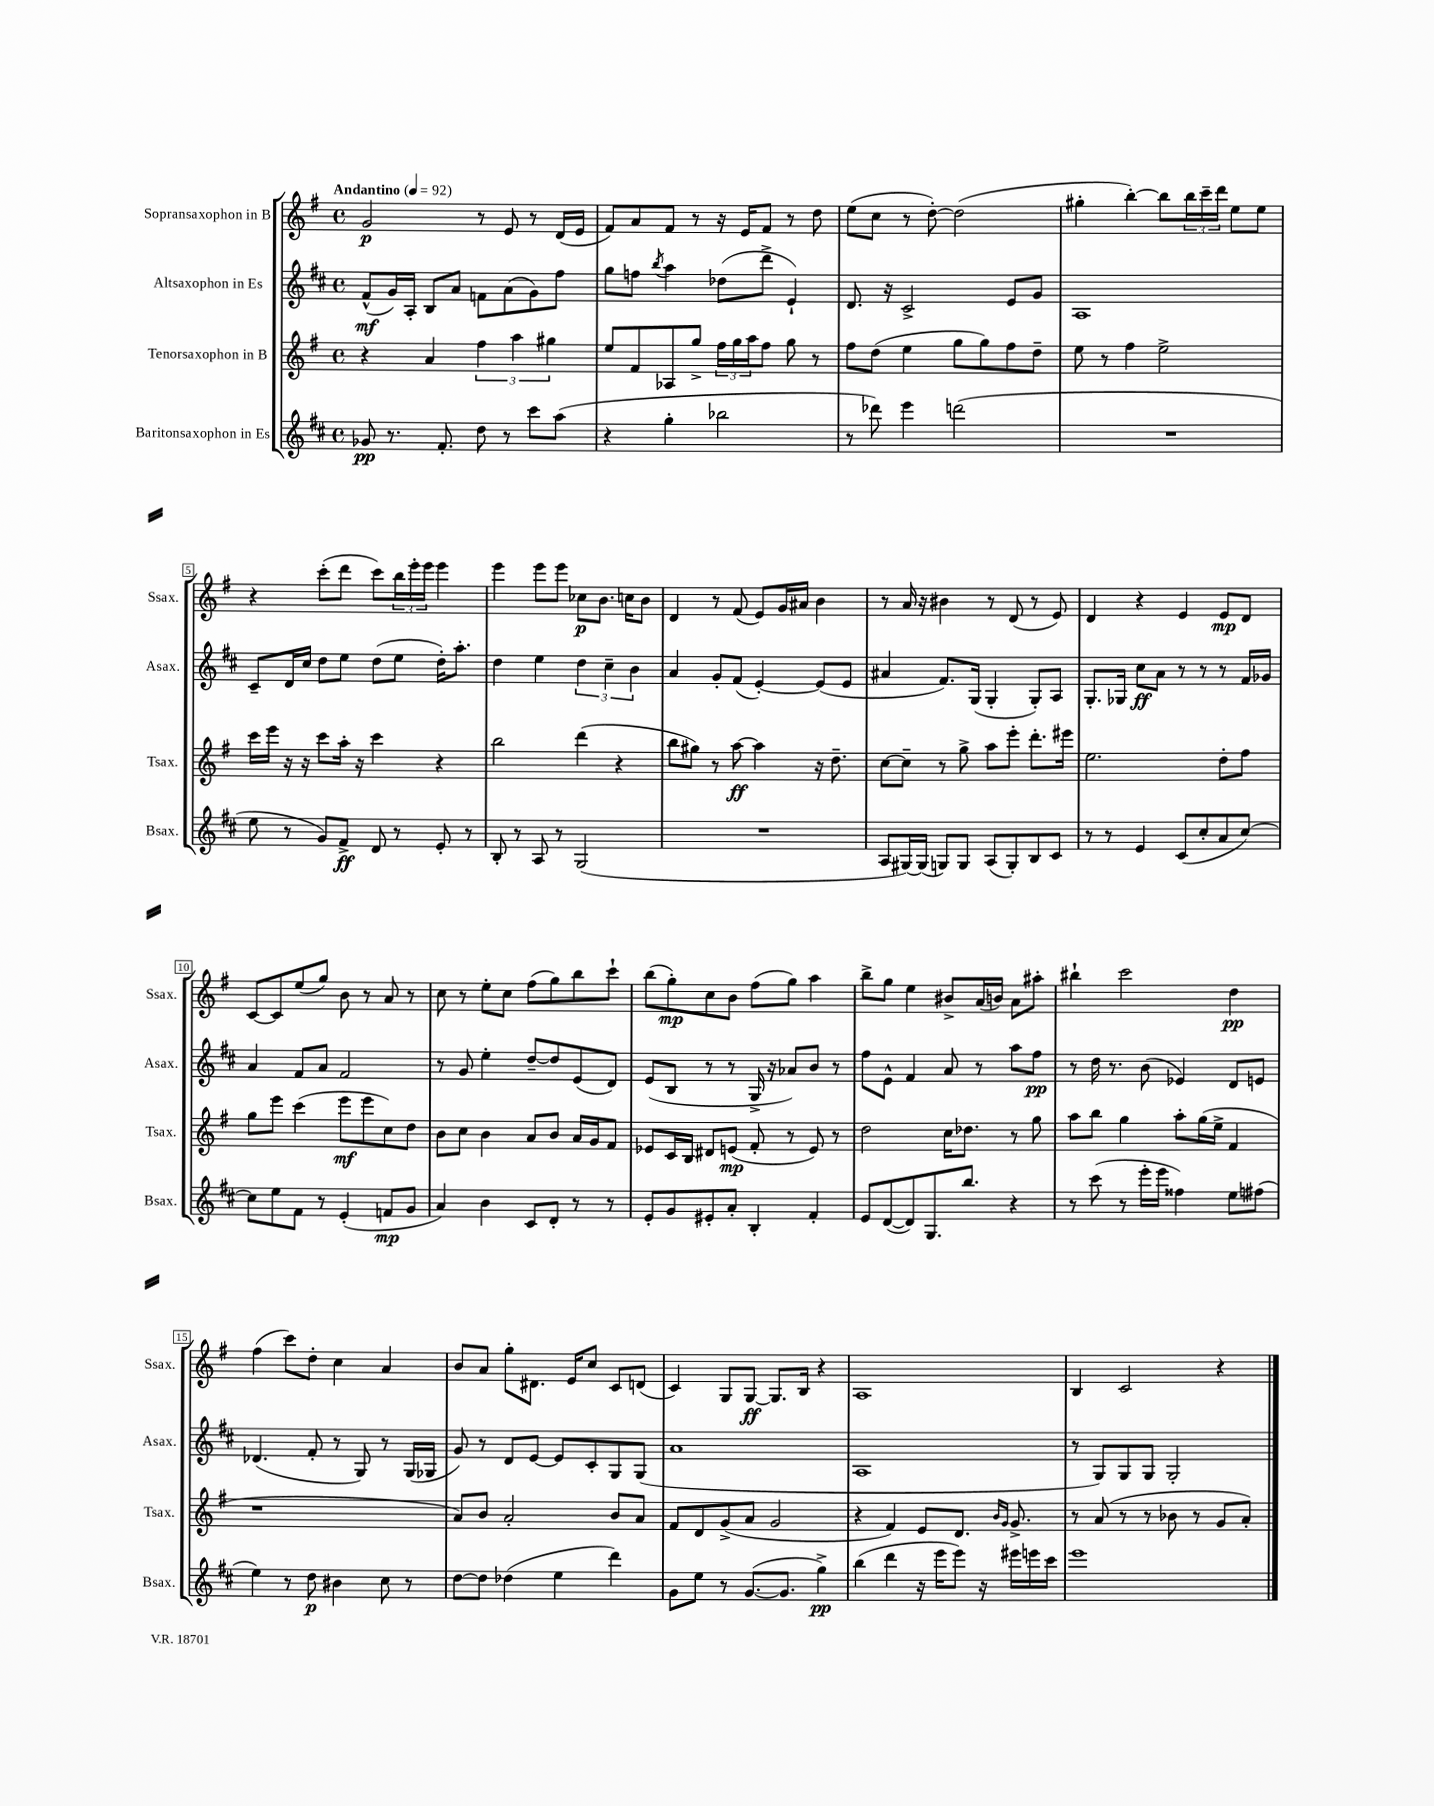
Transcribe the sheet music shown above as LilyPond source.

<<
\new StaffGroup <<
\new Staff = "s0" \with { instrumentName = "Sopransaxophon in B" shortInstrumentName = "Ssax." } {
    \clef treble \key g \major \defaultTimeSignature \time 4/4 \tempo "Andantino" 4 = 92
    g'2\p r8 e'8 r8 d'16( e'16 |
    fis'8) a'8 fis'8 r8 r16 e'16 fis'8 r8 d''8 |
    e''8( c''8 r8 d''8~-.) d''2( |
    gis''4-. b''4~-.) b''8 \tuplet 3/2 { b''16 c'''16-- d'''16 } e''8 e''8 |
    r4 c'''8-.( d'''8 c'''8) \tuplet 3/2 { b''16 e'''16-. e'''16 } e'''4 |
    e'''4 e'''8 e'''8 ces''8\p b'8. c''16 b'8 |
    d'4 r8 fis'8( e'8) g'16 ais'16 b'4 |
    r8 a'16 r16 bis'4 r8 d'8( r8 e'8) |
    d'4 r4 e'4 e'8\mp d'8 |
    c'8~ c'8 e''8( g''8) b'8 r8 a'8 r8 |
    c''8 r8 e''8-. c''8 fis''8( g''8) b''8 c'''8-! |
    b''8( g''8-.\mp) c''8 b'8 fis''8( g''8) a''4 |
    b''8-> g''8 e''4 bis'8-> a'16( b'16) a'8 ais''8-. |
    bis''4-! c'''2 d''4\pp |
    fis''4( c'''8) d''8-. c''4 a'4 |
    b'8 a'8 g''8-. dis'8. e'16 c''8 c'8 d'8( |
    c'4) g8 g8~\ff g8. b16 r4 |
    a1 |
    b4 c'2 r4 \bar "|." |
}
\new Staff = "s1" \with { instrumentName = "Altsaxophon in Es" shortInstrumentName = "Asax." } {
    \clef treble \key d \major \defaultTimeSignature \time 4/4
    fis'8-^\mf( g'16) a16-. b8 a'8 f'8 a'8( g'8) fis''8 |
    g''8 f''8 \acciaccatura { b''8 } a''4 des''8( d'''8-> e'4-!) |
    d'8. r16 cis'2-> e'8 g'8 |
    a1 |
    cis'8-- d'16 cis''16 d''8 e''8 d''8( e''8 d''16-.) a''8.-. |
    d''4 e''4 \tuplet 3/2 { d''4 cis''4-- b'4 } |
    a'4 g'8-. fis'8( e'4~-.) e'8( e'8 |
    ais'4 fis'8.) g16( g4-. g8-.) a8 |
    g8.-. ges16 cis''8\ff a'8 r8 r8 r8 fis'16 ges'16 |
    a'4 fis'8 a'8 fis'2 |
    r8 g'8 e''4-. d''8~-- d''8 e'8( d'8) |
    e'8( b8 r8 r8 g16-> r16 aes'8) b'8 r8 |
    fis''8 e'8-^ fis'4 a'8 r8 a''8 fis''8\pp |
    r8 d''16 r8. b'8( ees'4) d'8 e'8 |
    des'4.( fis'8-. r8 g8) r8 g16( ges16 |
    g'8) r8 d'8 e'8~ e'8 cis'8-. g8 g8( |
    a'1 |
    a1 |
    r8 g8) g8 g8 g2-. \bar "|." |
}
\new Staff = "s2" \with { instrumentName = "Tenorsaxophon in B" shortInstrumentName = "Tsax." } {
    \clef treble \key g \major \defaultTimeSignature \time 4/4
    r4 a'4 \tuplet 3/2 { fis''4 a''4 gis''4 } |
    e''8 fis'8 aes8 g''8-> \tuplet 3/2 { fis''16 g''16 a''16 } fis''8 g''8 r8 |
    fis''8 d''8( e''4 g''8 g''8) fis''8 d''8-- |
    e''8 r8 fis''4 e''2-> |
    c'''16 e'''16 r16 r16 c'''8 a''16-. r16 c'''4 r4 |
    b''2 d'''4( r4 |
    b''8 gis''8) r8 a''8~\ff a''4 r16 d''8.-- |
    c''8~ c''8-- r8 g''8-> a''8 e'''8-. d'''8.-. eis'''16 |
    e''2. d''8-. fis''8 |
    g''8 e'''8 c'''4( e'''8\mf e'''8 c''8) d''8 |
    b'8 c''8 b'4 a'8 b'8 a'16 g'16 fis'8 |
    ees'8 c'16 b16 dis'8 e'8\mp( fis'8-. r8 e'8) r8 |
    d''2 c''16 des''8. r8 g''8 |
    a''8 b''8 g''4 a''8-. g''16( e''16-> fis'4 |
    r1 |
    a'8) b'8 a'2-. b'8 a'8 |
    fis'8 d'8 g'8->( a'8 g'2 |
    r4 fis'4) e'8 d'8. \grace { b'16 g'16 } g'8.-> |
    r8 a'8( r8 r8 bes'8 r8 g'8 a'8-.) \bar "|." |
}
\new Staff = "s3" \with { instrumentName = "Baritonsaxophon in Es" shortInstrumentName = "Bsax." } {
    \clef treble \key d \major \defaultTimeSignature \time 4/4
    ges'8\pp r8. fis'8.-. d''8 r8 cis'''8 a''8( |
    r4 g''4-. bes''2 |
    r8 des'''8) e'''4 d'''2( |
    R1 |
    e''8 r8 g'8) fis'8->\ff d'8 r8 e'8-. r8 |
    b8-. r8 a8 r8 g2( |
    R1 |
    a8 gis16~) gis16( g8) g8 a8( g8-.) b8 cis'8 |
    r8 r8 e'4 cis'8( cis''8-. a'8 cis''8~) |
    cis''8 e''8 fis'8 r8 e'4-.( f'8\mp g'8 |
    a'4) b'4 cis'8 d'8-. r8 r8 |
    e'8-. g'8 eis'8-. a'8-. b4-. fis'4-. |
    e'8 d'8~( d'8) g8. b''8. r4 |
    r8 cis'''8( r8 e'''16-. e'''16 fisis''4) e''8 fis''8( |
    e''4) r8 d''8\p bis'4 cis''8 r8 |
    d''8~ d''8 des''4( e''4 d'''4) |
    g'8 e''8 r8 g'8.~( g'8. g''4->\pp) |
    b''4( d'''4 r16 e'''16 e'''8) r16 eis'''16 e'''16 cis'''16 |
    e'''1 \bar "|." |
}
>>
>>
\layout { \context { \Score \override BarNumber.stencil = #(make-stencil-boxer 0.1 0.3 ly:text-interface::print) } }
